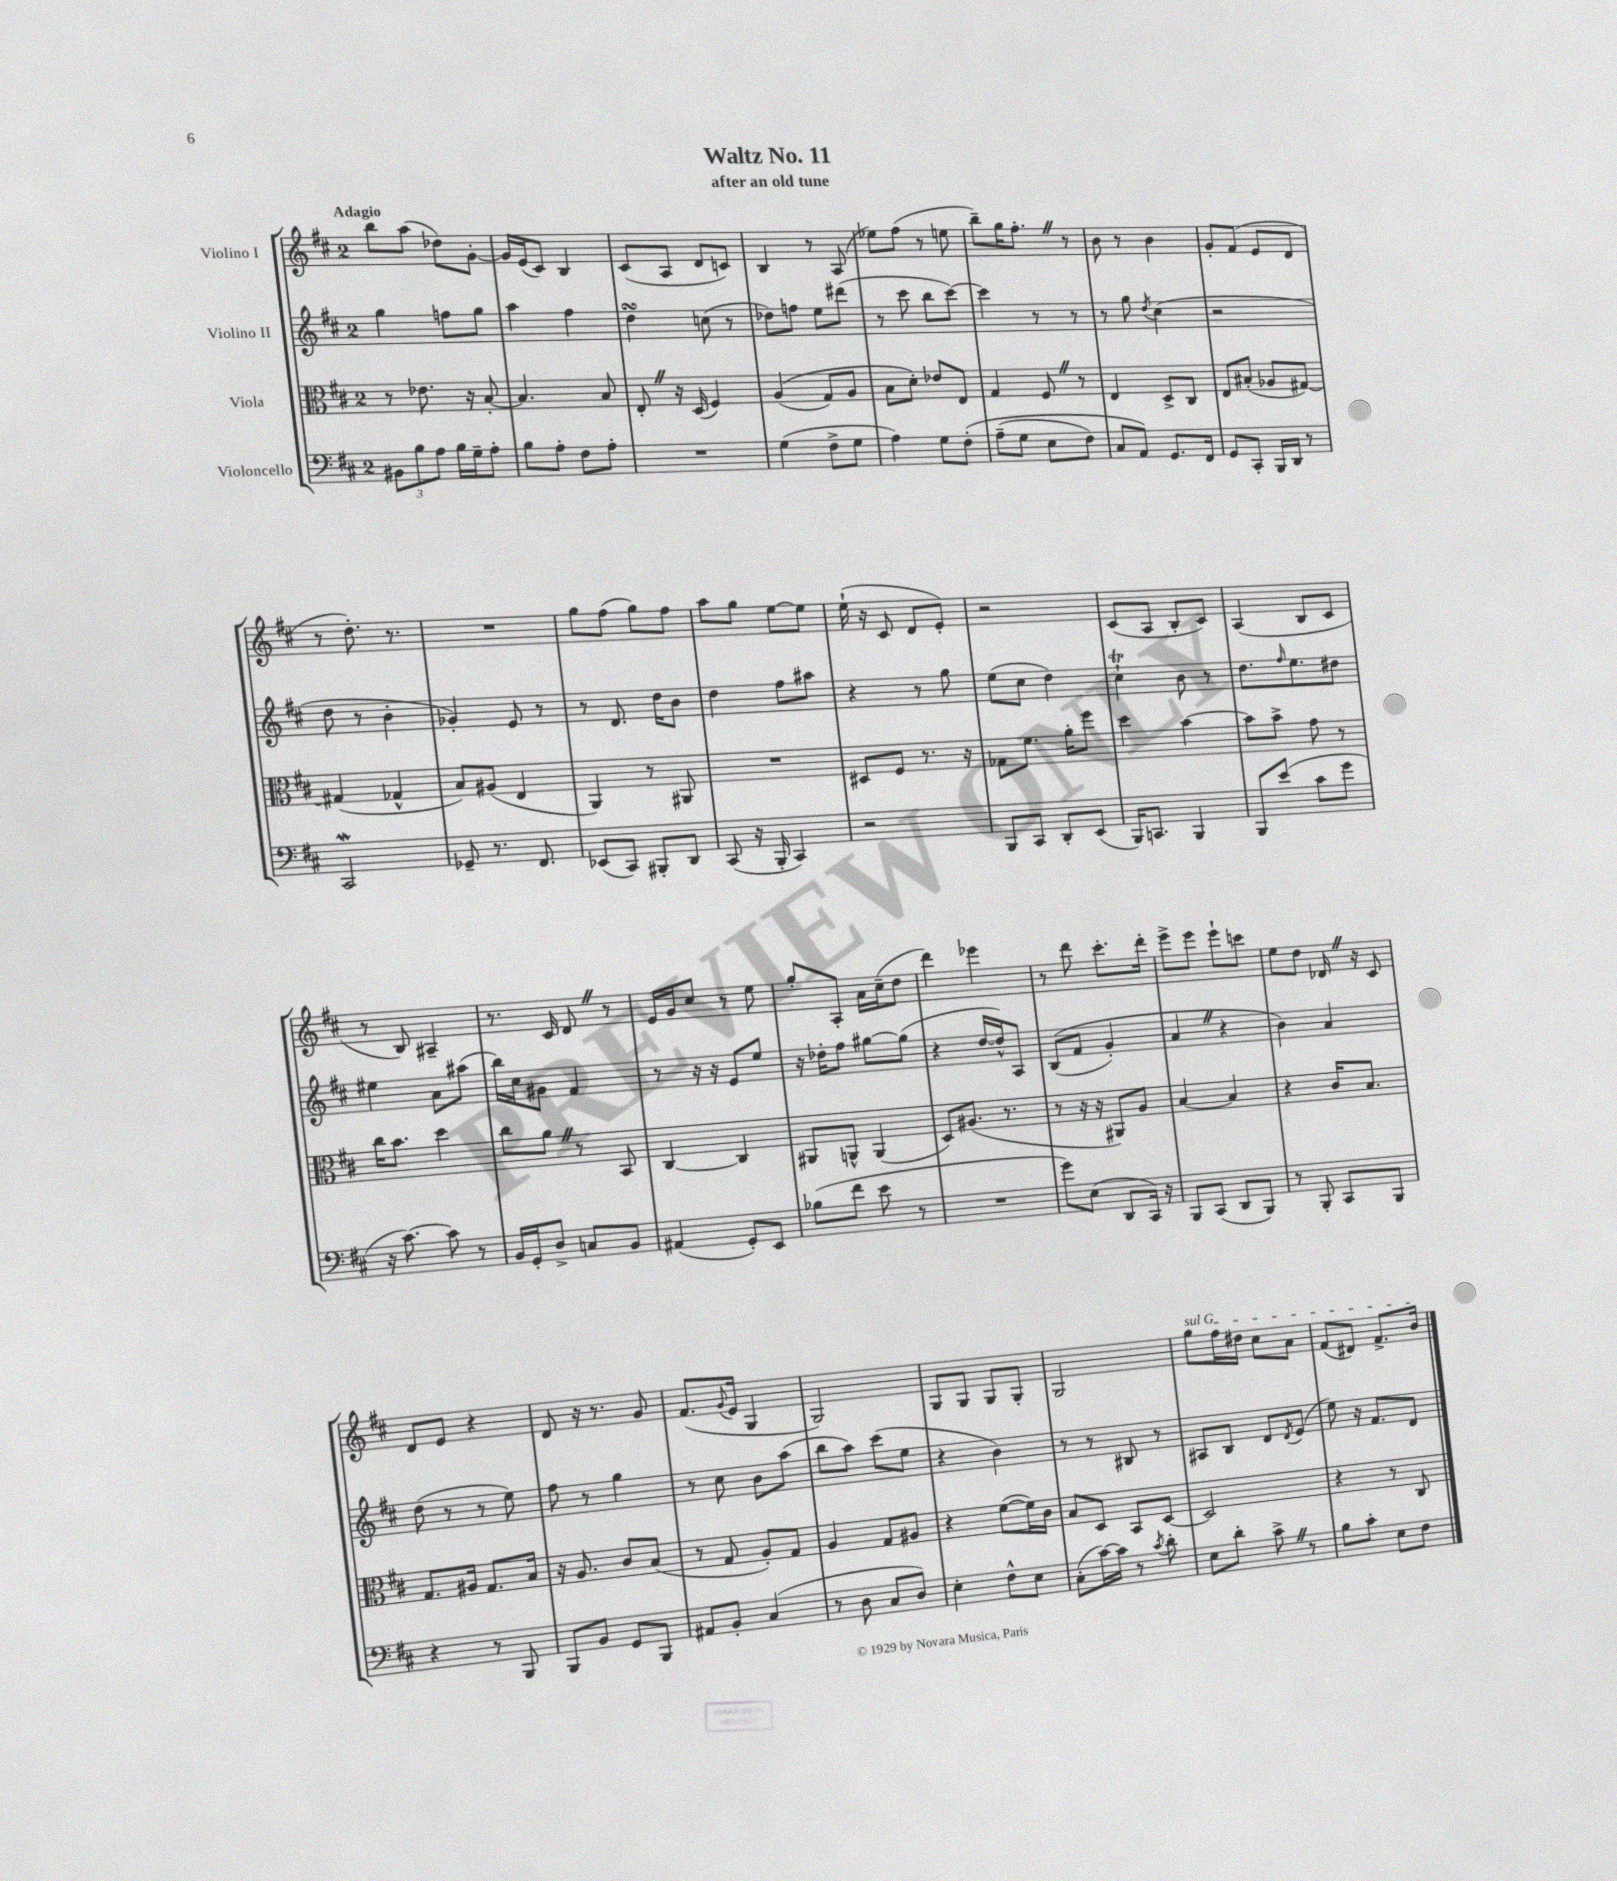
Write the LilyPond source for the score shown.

\header { title = "Waltz No. 11" subtitle = "after an old tune" }
<<
\new StaffGroup <<
\new Staff = "s0" \with { instrumentName = "Violino I" } {
    \clef treble \key d \major \once \override Staff.TimeSignature.style = #'single-digit \time 2/4 \tempo "Adagio"
    b''8 a''8( des''8) g'8~-. |
    g'16 e'16( cis'8) b4 |
    cis'8( a8 d'8 c'8) |
    b4 r8 a8( |
    ees''8) fis''8( r8 e''8 |
    b''8--) g''16 fis''8.-. \once \override BreathingSign.text = \markup { \musicglyph "scripts.caesura.straight" } \breathe r8 |
    b'8 r8 b'4 |
    g'8-. fis'8( e'8 d'8 |
    r8 d''8.-.) r8. |
    R2 |
    g''8 fis''8( g''8) fis''8 |
    a''8 g''8 e''8~ e''8 |
    e''16-!( r16 cis'8 d'8 e'8-.) |
    r2 |
    cis'8( a8 b8-. cis'8) |
    a4( b8 cis'8 |
    r8 b8) ais4-- |
    r8. cis'16 d'8 \once \override BreathingSign.text = \markup { \musicglyph "scripts.caesura.straight" } \breathe r8 |
    e'16 g'16 cis''8 r8 e''8 |
    g''8-. a8-. a'16 cis''16--( d''8 |
    d'''4) ees'''4 |
    r8 d'''8 cis'''8.-. d'''16-. |
    e'''8-> e'''8 e'''8-! c'''8 |
    e''8 d''8 des'16 \once \override BreathingSign.text = \markup { \musicglyph "scripts.caesura.straight" } \breathe r16 cis'8 |
    d'8 e'8 r4 |
    d'8 r16 r8. g'8 |
    fis'8.( \appoggiatura { g'8 } e'16 g4 |
    g2) |
    g8 g8 g8 g8-. |
    g2 |
    \once \override TextSpanner.bound-details.left.text = \markup { \italic "sul G" } g''8\startTextSpan fis''16 dis''16 cis''8 a'8 |
    fis'8( dis'8) fis'8.-> b'16\stopTextSpan \bar "|." |
}
\new Staff = "s1" \with { instrumentName = "Violino II" } {
    \clef treble \key d \major \once \override Staff.TimeSignature.style = #'single-digit \time 2/4
    g''4 f''8 g''8 |
    a''4 fis''4 |
    d''4\turn c''8( r8 |
    des''8) f''8 e''8 dis'''8( |
    r8 cis'''8 b''8 cis'''8~) |
    cis'''4 r8 r8 |
    r8 g''8 \acciaccatura { d''8 } cis''4( |
    r2 |
    d''8 r8 b'4-. |
    ges'4-.) e'8 r8 |
    r8 d'8. d''16 b'8 |
    d''4 fis''8 ais''8 |
    r4 r8 g''8 |
    e''8( cis''8 d''4) |
    cis''4-!\trill b'8 r8 |
    d''8. \grace { fis''16 } e''8. dis''8 |
    eis''4 a'8 ais''8( |
    b''16) cis''16 gis'8 fis'4 |
    r8 r16 r16 e'8 e''8 |
    r16 des''16-. fis''8 gis''8~ gis''8( |
    r4 d''16~ d''16-^) a8 |
    b8(\( fis'8 g'4-.) |
    a'4 \once \override BreathingSign.text = \markup { \musicglyph "scripts.caesura.straight" } \breathe r4 |
    b'4\) a'4 |
    d''8( r8 r8 e''8) |
    fis''8 r8 g''4 |
    r8 cis''8 b'8 a''8( |
    b''8 a''8) cis'''8( e''8 |
    r4 b'4) |
    r8 r8 bis8 r8 |
    ais8 b8 d'8 \acciaccatura { d'8 } e'8( |
    e''8) r16 fis'8. d'8 \bar "|." |
}
\new Staff = "s2" \with { instrumentName = "Viola" } {
    \clef alto \key d \major \once \override Staff.TimeSignature.style = #'single-digit \time 2/4
    r8 ees'8. r16 b8~-. |
    b4. b8 |
    e8-. \once \override BreathingSign.text = \markup { \musicglyph "scripts.caesura.straight" } \breathe r16 d16( fis4) |
    a4(\( g8) a8 |
    b8 d'8-.\) ees'8 e8 |
    g4 fis8 \once \override BreathingSign.text = \markup { \musicglyph "scripts.caesura.straight" } \breathe r8 |
    e4 d8-> cis8 |
    e8 bis8-.( aes8 gis8~) |
    gis4( ges4-^ |
    b8) ais8( e4 |
    a,4) r8 ais,8 |
    R2 |
    dis8 fis8 r8. r16 |
    ges8 fis'8. a'16-. fis''8 |
    d''4 b'4~ |
    b'8 b'8-> g'8 r8 |
    cis''16 b'8. d''4 |
    cis''8 a'8 \once \override BreathingSign.text = \markup { \musicglyph "scripts.caesura.straight" } \breathe r8 b,8 |
    cis4~ cis4 |
    ais,8 a,8-^ a,4( |
    d8) ais8.( r8. |
    r8 r16 r16 ais,8) a8 |
    b4~ b4 |
    r4 cis'16 b8. |
    g8. ais16 g8. b16 |
    r16 a8. cis'8 b8( |
    r8 g8 a8-.) g8 |
    a4 g8 ais8 |
    r4 fis'8~( fis'16) cis'16 |
    b8 d8 b,8 d8~ |
    d2 |
    r4 r8 cis8 \bar "|." |
}
\new Staff = "s3" \with { instrumentName = "Violoncello" } {
    \clef bass \key d \major \once \override Staff.TimeSignature.style = #'single-digit \time 2/4
    \tuplet 3/2 { bis,8 b8 a8 } b16 g16-- a8-. |
    b8 a8-. fis8 a8-. |
    R2 |
    g4( fis8-> g8 |
    a4) g8 fis8-.\( |
    a8--( g8 e8 fis8) |
    cis8 a,8\) g,8. fis,16 |
    g,8 cis,8-. b,,16 d,16 r8 |
    cis,2\mordent |
    ges,8-- r8. fis,8. |
    ees,8( cis,8) bis,,8-. d,8 |
    cis,8( r16 b,,16-. cis,4) |
    r2 |
    b,,8 cis,8 d,8-. e,8( |
    b,,16) c,8. b,,4 |
    b,,8 e'8( cis'8 g'8 |
    r16 cis'8.~) cis'8 r8 |
    b,16 g,16-. d8-> c8 b,8 |
    ais,4( g,8-.) e,8 |
    bes8( fis'8 e'8 r8 |
    R2 |
    g'8) e8( d,8 cis,16) r16 |
    b,,8 cis,8( d,8 b,,8) |
    r8 b,,8-. cis,8 b,,8 |
    r4 r8 b,,8 |
    b,,8 b,8 g,8 b,,8 |
    ais,8 b,8-. cis4( |
    r8 d8 cis8 d8) |
    e4-. fis8-^ e8 |
    cis8-.( cis'16~) cis'16 r8 \acciaccatura { cis'8 } d'8-. |
    e8 d'8-. cis'8-> \once \override BreathingSign.text = \markup { \musicglyph "scripts.caesura.straight" } \breathe r8 |
    b8 cis'8-. e8 fis8 \bar "|." |
}
>>
>>
\layout { \context { \Score \remove "Bar_number_engraver" } }
